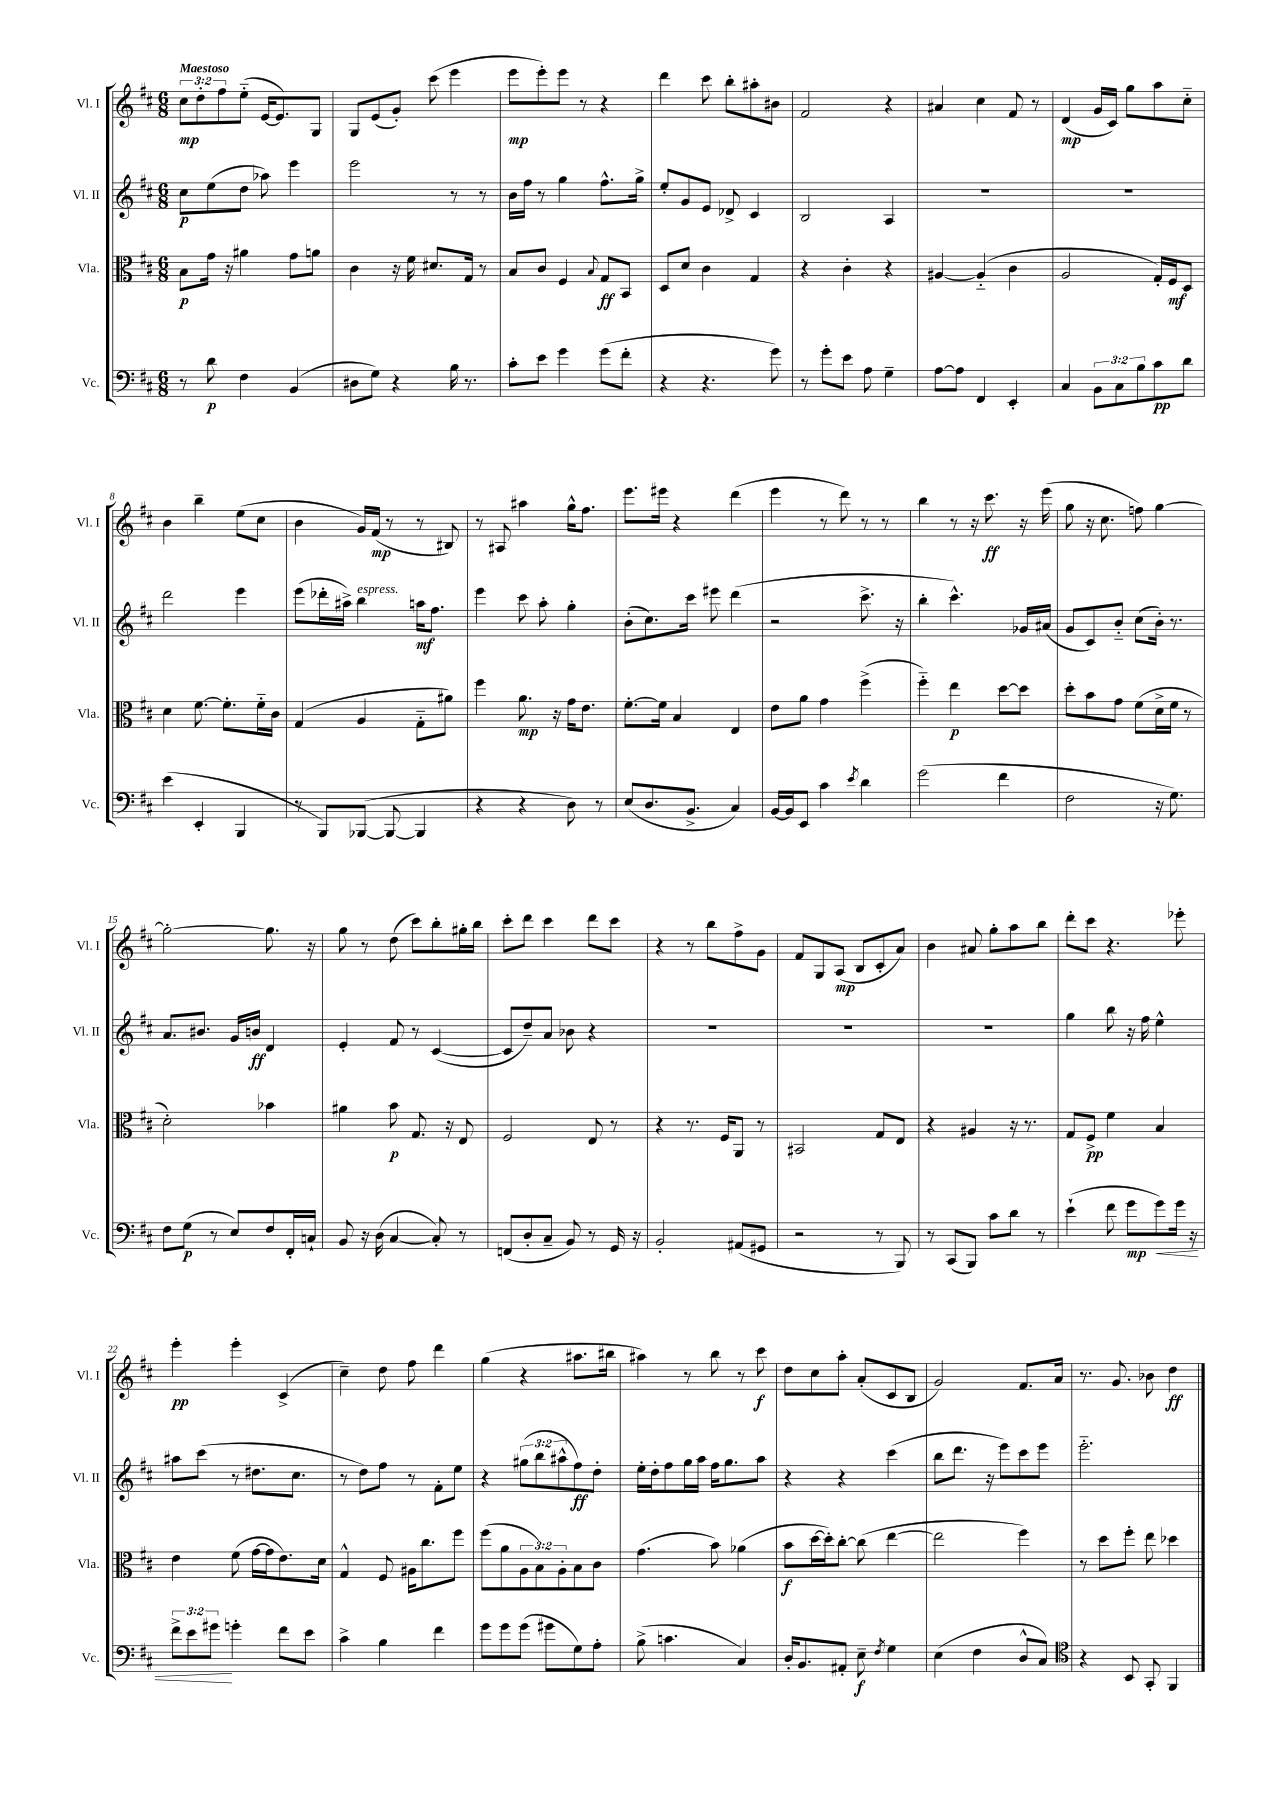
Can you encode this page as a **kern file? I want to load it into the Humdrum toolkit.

**kern	**dynam	**kern	**dynam	**kern	**dynam	**kern	**dynam
*part4	*part4	*part3	*part3	*part2	*part2	*part1	*part1
*staff4	*staff4	*staff3	*staff3	*staff2	*staff2	*staff1	*staff1
*I"Vc.	*	*I"Vla.	*	*I"Vl. II	*	*I"Vl. I	*
*I'Vc.	*	*I'Vla.	*	*I'Vl. II	*	*I'Vl. I	*
*clefF4	*	*clefC3	*	*clefG2	*	*clefG2	*
*k[f#c#]	*	*k[f#c#]	*	*k[f#c#]	*	*k[f#c#]	*
*M6/8	*	*M6/8	*	*M6/8	*	*M6/8	*
=1	=1	=1	=1	=1	=1	=1	=1
!	!	!	!	!	!	!LO:TX:a:B:t=Maestoso	!
8r	.	8B\L	p	8cc#\L	p	12cc#\L	mp
.	.	.	.	.	.	12dd'\	.
8d\	p	16g\Jk	.	(8ee\	.	.	.
.	.	.	.	.	.	12ff#\	.
.	.	16r	.	.	.	.	.
4F#\	.	4a#X\	.	8dd\J	.	(8ee\J	.
.	.	.	.	8aa-X\)	.	[16e/KL	.
.	.	.	.	.	.	8.e/])	.
(4BB/	.	8g\L	.	4eee\	.	.	.
.	.	8an\J	.	.	.	8G/J	.
=2	=2	=2	=2	=2	=2	=2	=2
8D#X\L	.	4c#\	.	2eee\	.	8G/L	.
8G\J)	.	.	.	.	.	(8e/	.
4r	.	16r	.	.	.	8g'/J)	.
.	.	16f#\	.	.	.	.	.
.	.	8.d#X/L	.	.	.	(8ccc#\	.
16B\	.	.	.	8r	.	4eee\	.
8.r	.	16G/Jk	.	.	.	.	.
.	.	8r	.	8r	.	.	.
=3	=3	=3	=3	=3	=3	=3	=3
8c#'\L	.	8B/L	.	16b\LL	.	8eee\L	mp
.	.	.	.	16ff#\JJ	.	.	.
8e\J	.	8c#/J	.	8r	.	8eee'\)	.
4g\	.	4F#/	.	4gg\	.	8eee\J	.
.	.	.	.	.	.	8r	.
.	.	8qqB/	.	.	.	.	.
(8g\L	.	8G/L	ff	8.ff#^^\L	.	4r	.
8f#'\J	.	8BB/J	.	.	.	.	.
.	.	.	.	16gg^\Jk	.	.	.
=4	=4	=4	=4	=4	=4	=4	=4
4r	.	8D/L	.	8ee'/L	.	4ddd\	.
.	.	8d/J	.	8g/	.	.	.
4.r	.	4c#\	.	8e/J	.	8ccc#\	.
.	.	.	.	8d-X^/	.	8bb'\L	.
.	.	4G/	.	4c#/	.	8aa#X'\	.
8g\)	.	.	.	.	.	8b#X\J	.
=5	=5	=5	=5	=5	=5	=5	=5
8r	.	4r	.	2B/	.	2f#/	.
8g'\L	.	.	.	.	.	.	.
8e\J	.	4c#'\	.	.	.	.	.
8A\	.	.	.	.	.	.	.
4G~\	.	4r	.	4A/	.	4r	.
=6	=6	=6	=6	=6	=6	=6	=6
[8A\L	.	[4A#X/	.	2.r	.	4a#X/	.
8A\J]	.	.	.	.	.	.	.
4FF#/	.	(4A#/]	.	.	.	4cc#\	.
4EE'/	.	4c#\	.	.	.	8f#/	.
.	.	.	.	.	.	8r	.
=7	=7	=7	=7	=7	=7	=7	=7
4C#/	.	2A/	.	2.r	.	(4d/	mp
12BB\L	.	.	.	.	.	16g/LL	.
.	.	.	.	.	.	16c#/JJ)	.
12C#\	.	.	.	.	.	.	.
.	.	.	.	.	.	8gg\L	.
12B\	.	.	.	.	.	.	.
8c#\	pp	16G'/LL)	.	.	.	8aa\	.
.	.	16F#/J	mf	.	.	.	.
8d\J	.	8D/J	.	.	.	8cc#\J	.
!!LO:LB:g=z
=8	=8	=8	=8	=8	=8	=8	=8
(4e\	.	4d\	.	2ddd\	.	4b\	.
4EE'/	.	[8.f#\	.	.	.	4bb~\	.
.	.	8.f#'\L]	.	.	.	.	.
4BBB/	.	.	.	4eee\	.	(8ee\L	.
.	.	16f#\L	.	.	.	8cc#\J	.
.	.	16c#\JJ	.	.	.	.	.
=9	=9	=9	=9	=9	=9	=9	=9
8r	.	(4G/	.	(8eee\L	.	4b\	.
8BBB/L)	.	.	.	16ddd-X'\L	.	.	.
.	.	.	.	16aa#X^\JJ)	.	.	.
!	!	!	!	!LO:TX:a:i:t=espress.	!	!	!
([8BBB-X/J	.	4A/	.	4bb\	.	16g/LL)	.
.	.	.	.	.	.	(16f#/JJ	mp
8BBB-/_	.	.	.	.	.	8r	.
4BBB-/]	.	8G\L	.	16aan\KL	mf	8r	.
.	.	.	.	8.ff#\J	.	.	.
.	.	8a#X\J)	.	.	.	8B#X/)	.
=10	=10	=10	=10	=10	=10	=10	=10
4r	.	4ff#\	.	4eee\	.	8r	.
.	.	.	.	.	.	8A#X/	.
4r	.	8.a\	mp	8ccc#\	.	4aa#X\	.
.	.	.	.	8aa'\	.	.	.
.	.	16r	.	.	.	.	.
8D\)	.	16g\KL	.	4gg'\	.	16gg^^\KL	.
.	.	8.e\J	.	.	.	8.ff#\J	.
8r	.	.	.	.	.	.	.
=11	=11	=11	=11	=11	=11	=11	=11
(8E/L	.	[8.f#'\L	.	(8b'\L	.	8.eee\L	.
8.D/	.	.	.	8.cc#\)	.	.	.
.	.	16f#\Jk]	.	.	.	16eee#X\Jk	.
.	.	4B/	.	.	.	4r	.
8.BB^/J	.	.	.	16ccc#\Jk	.	.	.
.	.	.	.	8eee#X\	.	.	.
4C#/)	.	4E/	.	(4ddd\	.	(4ddd\	.
=12	=12	=12	=12	=12	=12	=12	=12
[16BB/LL	.	8e\L	.	2r	.	4eee\	.
16BB/J]	.	.	.	.	.	.	.
8EE/J	.	8a\J	.	.	.	.	.
4c#\	.	4g\	.	.	.	8r	.
.	.	.	.	.	.	8ddd\)	.
8qe/	.	.	.	.	.	.	.
4d\	.	(4ff#^\	.	8.ccc#^\	.	8r	.
.	.	.	.	.	.	8r	.
.	.	.	.	16r	.	.	.
=13	=13	=13	=13	=13	=13	=13	=13
(2g\	.	4ff#\)	.	4bb'\	.	4bb\	.
.	.	4ee\	p	4.ccc#^^\)	.	8r	.
.	.	.	.	.	.	16r	.
.	.	.	.	.	.	8.ccc#\	ff
4f#\	.	[8dd\L	.	.	.	.	.
.	.	8dd\J]	.	16g-X/LL	.	16r	.
.	.	.	.	(16a#X/JJ	.	(16eee\	.
=14	=14	=14	=14	=14	=14	=14	=14
2F#\	.	8dd'\L	.	8g/L	.	8gg\	.
.	.	8b\	.	8c#/)	.	16r	.
.	.	.	.	.	.	8.cc#\	.
.	.	8g\J	.	8b/J	.	.	.
.	.	(8f#\L	.	(8cc#\L	.	8ffn\)	.
16r	.	16d^\L	.	16b'\Jk)	.	[4gg\	.
8.G\)	.	16f#\JJ	.	8.r	.	.	.
.	.	8r	.	.	.	.	.
!!LO:LB:g=z
=15	=15	=15	=15	=15	=15	=15	=15
8F#\L	.	2d'\)	.	8.a/L	.	2gg'\_	.
(8G\J	p	.	.	.	.	.	.
.	.	.	.	8.b#X/J	.	.	.
8r	.	.	.	.	.	.	.
8E/L)	.	.	.	16g/LL	.	.	.
.	.	.	.	16bn/JJ	ff	.	.
8F#/	.	4b-X\	.	4d/	.	8.gg\]	.
16FF#'/L	.	.	.	.	.	.	.
16Cn`/JJ	.	.	.	.	.	16r	.
=16	=16	=16	=16	=16	=16	=16	=16
8BB/	.	4a#X\	.	4e'/	.	8gg\	.
16r	.	.	.	.	.	8r	.
(16D\	.	.	.	.	.	.	.
[4C#/	.	8b\	p	8f#/	.	(8dd\	.
.	.	8.G/	.	8r	.	8ccc#\L)	.
8C#'/])	.	.	.	([4c#/	.	8bb'\	.
.	.	16r	.	.	.	.	.
8r	.	8E/	.	.	.	16gg#X'\L	.
.	.	.	.	.	.	16bb\JJ	.
=17	=17	=17	=17	=17	=17	=17	=17
(8FFn/L	.	2F#/	.	8c#/L]	.	8ccc#'\L	.
8D'/	.	.	.	8dd~/)	.	8ddd\J	.
8C#~/J	.	.	.	8a/J	.	4ccc#\	.
8BB/)	.	.	.	8b-X\	.	.	.
8r	.	8E/	.	4r	.	8ddd\L	.
16GG/	.	8r	.	.	.	8ccc#\J	.
16r	.	.	.	.	.	.	.
=18	=18	=18	=18	=18	=18	=18	=18
2BB'/	.	4r	.	2.r	.	4r	.
.	.	8.r	.	.	.	8r	.
.	.	.	.	.	.	8bb\L	.
.	.	16F#/KL	.	.	.	.	.
(8AA#X/L	.	8AA/J	.	.	.	8ff#^\	.
8GG#X/J	.	8r	.	.	.	8g\J	.
=19	=19	=19	=19	=19	=19	=19	=19
2r	.	2BB#X/	.	2.r	.	8f#/L	.
.	.	.	.	.	.	8G/	.
.	.	.	.	.	.	(8A/J	mp
.	.	.	.	.	.	8B/L	.
8r	.	8G/L	.	.	.	8c#'/	.
8BBB/)	.	8E/J	.	.	.	8a/J)	.
=20	=20	=20	=20	=20	=20	=20	=20
8r	.	4r	.	2.r	.	4b\	.
(8CC#/L	.	.	.	.	.	.	.
8BBB/J)	.	4A#X/	.	.	.	8a#X/	.
8c#\L	.	.	.	.	.	8gg'\L	.
8d\J	.	16r	.	.	.	8aa\	.
.	.	8.r	.	.	.	.	.
8r	.	.	.	.	.	8bb\J	.
=21	=21	=21	=21	=21	=21	=21	=21
(4e`\	.	8G/L	.	4gg\	.	8ddd'\L	.
.	.	8F#^/J	pp	.	.	8ccc#\J	.
8f#\	.	4f#\	.	8bb\	.	4.r	.
8g\L	mp	.	.	16r	.	.	.
.	.	.	.	16ff#\	.	.	.
!	!LO:HP:b	!	!	!	!	!	!
8g\)	<	4B/	.	4ee^^\	.	.	.
16g\Jk	.	.	.	.	.	8eee-X'\	.
16r	.	.	.	.	.	.	.
!!LO:LB:g=z
=22	=22	=22	=22	=22	=22	=22	=22
12f#^\L	.	4e\	.	8aa#X\L	.	4eee'\	pp
12e\	.	.	.	.	.	.	.
.	.	.	.	(8ccc#\J	.	.	.
12g#X\J	.	.	.	.	.	.	.
4gn'\	[	(8f#\	.	8r	.	4eee'\	.
.	.	[16g\LL	.	8.dd#X\L	.	.	.
.	.	16g\J]	.	.	.	.	.
8f#\L	.	8.e\)	.	.	.	(4c#^/	.
.	.	.	.	8.cc#\J	.	.	.
8e\J	.	.	.	.	.	.	.
.	.	16d\Jk	.	.	.	.	.
=23	=23	=23	=23	=23	=23	=23	=23
4c#^\	.	4G^^/	.	8r	.	4cc#~\)	.
.	.	.	.	8dd\L)	.	.	.
4B\	.	8F#/	.	8ff#\J	.	8dd\	.
.	.	16A#X\KL	.	8r	.	8ff#\	.
.	.	8.cc#\	.	.	.	.	.
4f#\	.	.	.	8f#'\L	.	4ddd\	.
.	.	8ff#\J	.	8ee\J	.	.	.
=24	=24	=24	=24	=24	=24	=24	=24
8g\L	.	(8ff#\L	.	4r	.	(4gg\	.
8g\	.	8a\	.	.	.	.	.
(8g\J	.	12A\	.	(12gg#X\L	.	4r	.
.	.	12B\)	.	12bb\	.	.	.
8g#X\L	.	.	.	.	.	.	.
.	.	12A'\	.	12aa#X^^\	.	.	.
8G\)	.	8B\	.	8ff#\)	ff	8.aa#X\L	.
8A'\J	.	8c#\J	.	8dd'\J	.	.	.
.	.	.	.	.	.	16bb#X\Jk	.
=25	=25	=25	=25	=25	=25	=25	=25
(8B^\	.	(4.g\	.	16ee'\LL	.	4aa#X\)	.
.	.	.	.	16dd'\J	.	.	.
4.cn\	.	.	.	8ff#\	.	.	.
.	.	.	.	16gg\L	.	8r	.
.	.	.	.	16aa\JJ	.	.	.
.	.	8b\)	.	16ff#\KL	.	8bb\	.
.	.	.	.	8.gg\	.	.	.
4C#/)	.	(4a-X\	.	.	.	8r	.
.	.	.	.	8aa\J	.	8ccc#\	f
=26	=26	=26	=26	=26	=26	=26	=26
16D'/KL	.	8b\L	f	4r	.	8dd\L	.
8.BB/	.	.	.	.	.	.	.
.	.	[16dd\L	.	.	.	8cc#\	.
.	.	16dd'\J])	.	.	.	.	.
8AA#X'/J	.	[8cc#'\J	.	4r	.	8aa'\J	.
8E~\	f	(8cc#\]	.	.	.	(8a'/L	.
8qF#/	.	.	.	.	.	.	.
4G\	.	[4ee\	.	(4ccc#\	.	8c#/	.
.	.	.	.	.	.	8B/J	.
=27	=27	=27	=27	=27	=27	=27	=27
(4E\	.	2ee\]	.	8bb\L	.	2g/)	.
.	.	.	.	8.ddd\J	.	.	.
4F#\	.	.	.	.	.	.	.
.	.	.	.	16r	.	.	.
.	.	.	.	8eee\L)	.	.	.
8D^^/L	.	4ff#\)	.	8ccc#\	.	8.f#/L	.
8C#/J)	.	.	.	8eee\J	.	.	.
.	.	.	.	.	.	16a/Jk	.
=28	=28	=28	=28	=28	=28	=28	=28
*clefC4	*	*	*	*	*	*	*
4r	.	8r	.	2.eee\	.	8.r	.
.	.	8dd\L	.	.	.	.	.
.	.	.	.	.	.	8.g/	.
8BB/	.	8ff#'\J	.	.	.	.	.
8GG'/	.	8ee\	.	.	.	8b-X\	.
4FF#/	.	4dd-X\	.	.	.	4dd\	ff
==	==	==	==	==	==	==	==
*-	*-	*-	*-	*-	*-	*-	*-
